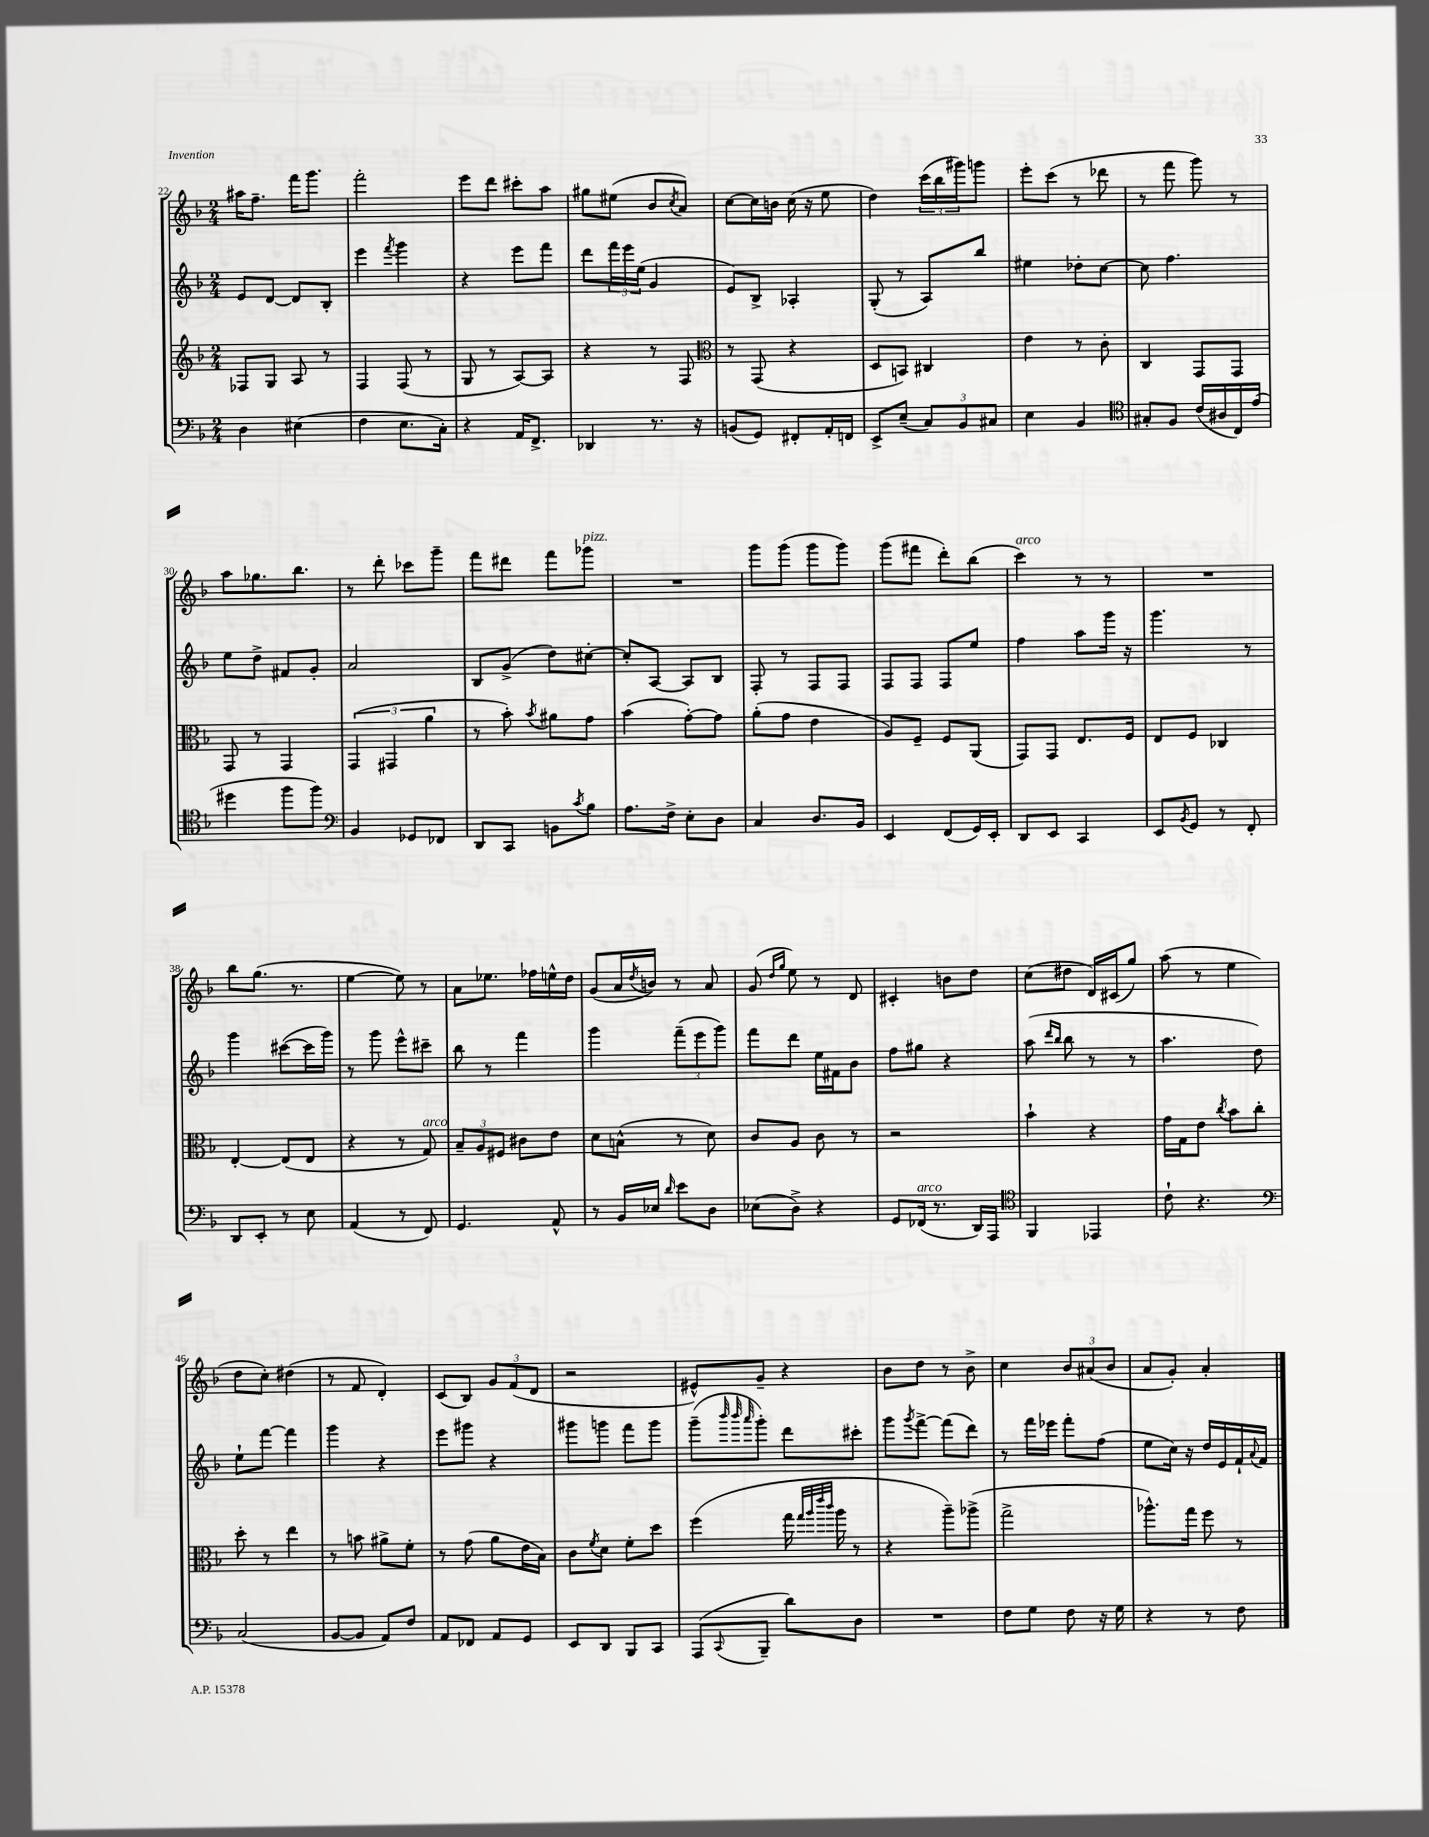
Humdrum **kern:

**kern	**kern	**kern	**kern
*staff4	*staff3	*staff2	*staff1
*clefF4	*clefG2	*clefG2	*clefG2
*k[b-]	*k[b-]	*k[b-]	*k[b-]
*M2/4	*M2/4	*M2/4	*M2/4
4D	8F-	8e	16aa#
.	.	.	8.ff~
.	8G	[8d	.
(4E#	8A	8d]	16fff
.	.	.	8.ggg
.	8r	8B-'	.
=	=	=	=
4F	4F	4eee	2fff'
.	.	8qfff	.
8.E	(8F	4ggg	.
.	8r	.	.
16C')	.	.	.
=	=	=	=
4r	8G	4r	8eee
.	8r	.	8ddd
16AA	[8A)	8eee	8ccc#'
8.FF^	.	.	.
.	8A]	8fff	8aa
=	=	=	=
4DD-	4r	8ddd	8gg#
.	.	24fff	(8ee#
.	.	24eee	.
.	.	(24ee	.
8.r	8r	4g	8b-
.	.	.	8qcc
.	8F	.	8a)
16r	.	.	.
=	=	=	=
*	*clefC3	*	*
(8BB	8r	8e)	[8cc
8GG)	(8GG	8B-^	16cc]
.	.	.	16b
8FF#'	4r	4A-'	(16cc
.	.	.	16r
16AA'	.	.	8ee
16FF	.	.	.
=	=	=	=
8EE^	8D	(8G'	4dd)
(8E~	8BB)	8r	.
12C)	4C#	8A)	(24ccc
.	.	.	24bb-
12BB-	.	.	24ggg#)
.	.	8bb-	8ggg
12C#	.	.	.
=	=	=	=
4E	4e	4ee#	8eee'
.	.	.	(8ccc
4BB-	8r	8dd-'	8r
.	8c'	[8cc	8ddd-
=	=	=	=
*clefC4	*	*	*
8G#'	4C	8cc]	8r
8F	.	4.ff	8fff
(16c	8GG	.	8ggg)
16A#	.	.	.
16C)	8GG	.	8r
(16e	.	.	.
=	=	=	=
4dd#	8GG	8ee	8aa
.	8r	8dd^	8.gg-
8ff	4GG	8f#	.
.	.	.	8.bb-
8ff)	.	8g'	.
=	=	=	=
*clefF4	*	*	*
4BB-	(6GG	2a	8r
.	.	.	8ddd'
.	6GG#	.	.
8GG-	.	.	8ccc-
.	6a	.	.
8FF-	.	.	8ggg~
=	=	=	=
8DD	8r	8B-	8fff
8CC	8b-')	(8g^	8ddd#
.	8qb-	.	.
8BB	8a#	8dd)	8fff
8qc	.	.	.
8B-	8g	[8cc#'	8ggg-
=	=	=	=
8.A	(4b-	8cc#']	2r
.	.	[8A	.
16F^	.	.	.
8E'	[8g')	8A]	.
8D	8g]	8B-	.
=	=	=	=
4C	(8a'	8F'	8ggg
.	8g	8r	(8ggg
8.D	4e	8F	8ggg
.	.	8F	8ggg)
16BB-	.	.	.
=	=	=	=
4EE	8A)	8F	(8ggg
.	8F~	8F	8fff#
(8FF	8F	8F	8ddd')
16GG)	(8AA	8ee	(8bb-
16EE'	.	.	.
=	=	=	=
8DD	8GG)	4ff	4ccc)
8EE	8GG	.	.
4CC	8.E	8aa	8r
.	.	16ggg	8r
.	16F	16r	.
=	=	=	=
8EE	8E	4.ggg	2r
8qBB-	.	.	.
8GG	8F	.	.
8r	4C-	.	.
8FF'	.	8r	.
=	=	=	=
8DD	[4E'	4ggg	8bb-
8EE'	.	.	(8.gg
8r	(8E]	([8ccc#	.
.	.	.	8.r
8E	8E	16ccc#]	.
.	.	16ggg)	.
=	=	=	=
(4AA	4r	8r	[4ee
.	.	8ggg	.
8r	8r	8eee^^	8ee])
8FF)	8G)	8ccc#~	8r
=	=	=	=
4.GG	12B-~	8bb-	8a
.	12A	.	.
.	.	8r	8.ee-
.	12F#	.	.
.	8c#	4fff	.
.	.	.	16ff-
8AA^^	8e	.	16ee^^
.	.	.	16dd
=	=	=	=
8r	8d	4ggg	(8g
16BB-	(8B^^	.	16a
.	.	.	8qdd
16E-	.	.	16b)
16qqd	.	.	.
8e	8r	(12fff~	8r
.	.	12eee	.
8D	8d)	.	8a
.	.	12ggg)	.
=	=	=	=
(8E-	8c	8fff	(8g
.	.	.	16qqdd
.	.	.	16qqgg
8D^)	8A	8ddd	8ee)
4r	8c	16ee	8r
.	.	16f#	.
.	8r	8b-	8d
=	=	=	=
8GG	2r	8ff	4c#'
(16FF-	.	8gg#	.
8.r	.	.	.
.	.	4r	8b
16DD)	.	.	8dd
16AAA	.	.	.
=	=	=	=
*clefC4	*	*	*
4FF	4b-`	(8aa	(8cc
.	.	16qqddd	.
.	.	16qqbb-	.
.	.	8bb-	8dd#
4EE-	4r	8r	16d)
.	.	.	(16c#
.	.	8r	8gg)
=	=	=	=
8c`	16g	4.aa	(8aa
.	16G	.	.
4.r	8e	.	8r
.	8qcc	.	.
.	8b-	.	4ee
.	8cc'	8dd)	.
=	=	=	=
*clefF4	*	*	*
(2C	8dd'	8ee`	8dd
.	8r	[8fff	8cc')
.	4ee	4fff]	(4dd#
=	=	=	=
[8BB-	8r	4ggg	8r
8BB-]	8b	.	8f
8AA)	8a#^	4r	4d')
8F	8f'	.	.
=	=	=	=
8AA	8r	8eee	(8c
8FF-	(8g	8ggg#	8B-)
8AA	8a	4r	12g
.	.	.	(12f
8GG	16e	.	.
.	.	.	12d
.	16B-)	.	.
=	=	=	=
8EE	8c	8ggg#	2r
.	8qf	.	.
8DD	8d	8ggg	.
8BBB-	8f'	8fff	.
8CC	8dd	8ggg	.
=	=	=	=
(8AAA	(4ff	(8ggg~	8e#^^)
.	.	32qqbbb-	.
.	.	32qqbbb-	.
8qqCC	.	32qqaaa	.
8BBB-~	.	8ggg')	8g~
8d)	16gg	8ddd	4r
.	32qqgg	.	.
.	32qqaa	.	.
.	32qqeee	.	.
.	32qqccc	.	.
.	16aa	.	.
8D	8r	8ccc#'	.
=	=	=	=
2r	4r	8ggg	8b-
.	.	8qggg	.
.	.	[8fff^	8dd
.	8aa~)	(8fff]	8r
.	(8aa-^	8ddd)	8b-^
=	=	=	=
8F	2gg^	8r	4cc
8G	.	16fff	.
.	.	16eee-	.
8F	.	8fff'	12b-
.	.	.	(12a#
16r	.	(8ff	.
.	.	.	12b-
16G	.	.	.
=	=	=	=
4r	8.aa-^^)	8ee	8a
.	.	16cc)	8g')
.	16gg	16r	.
8r	8ff	16dd	4a'
.	.	16e	.
8F	8r	16f`	.
.	.	8qqa	.
.	.	16f	.
==	==	==	==
*-	*-	*-	*-
